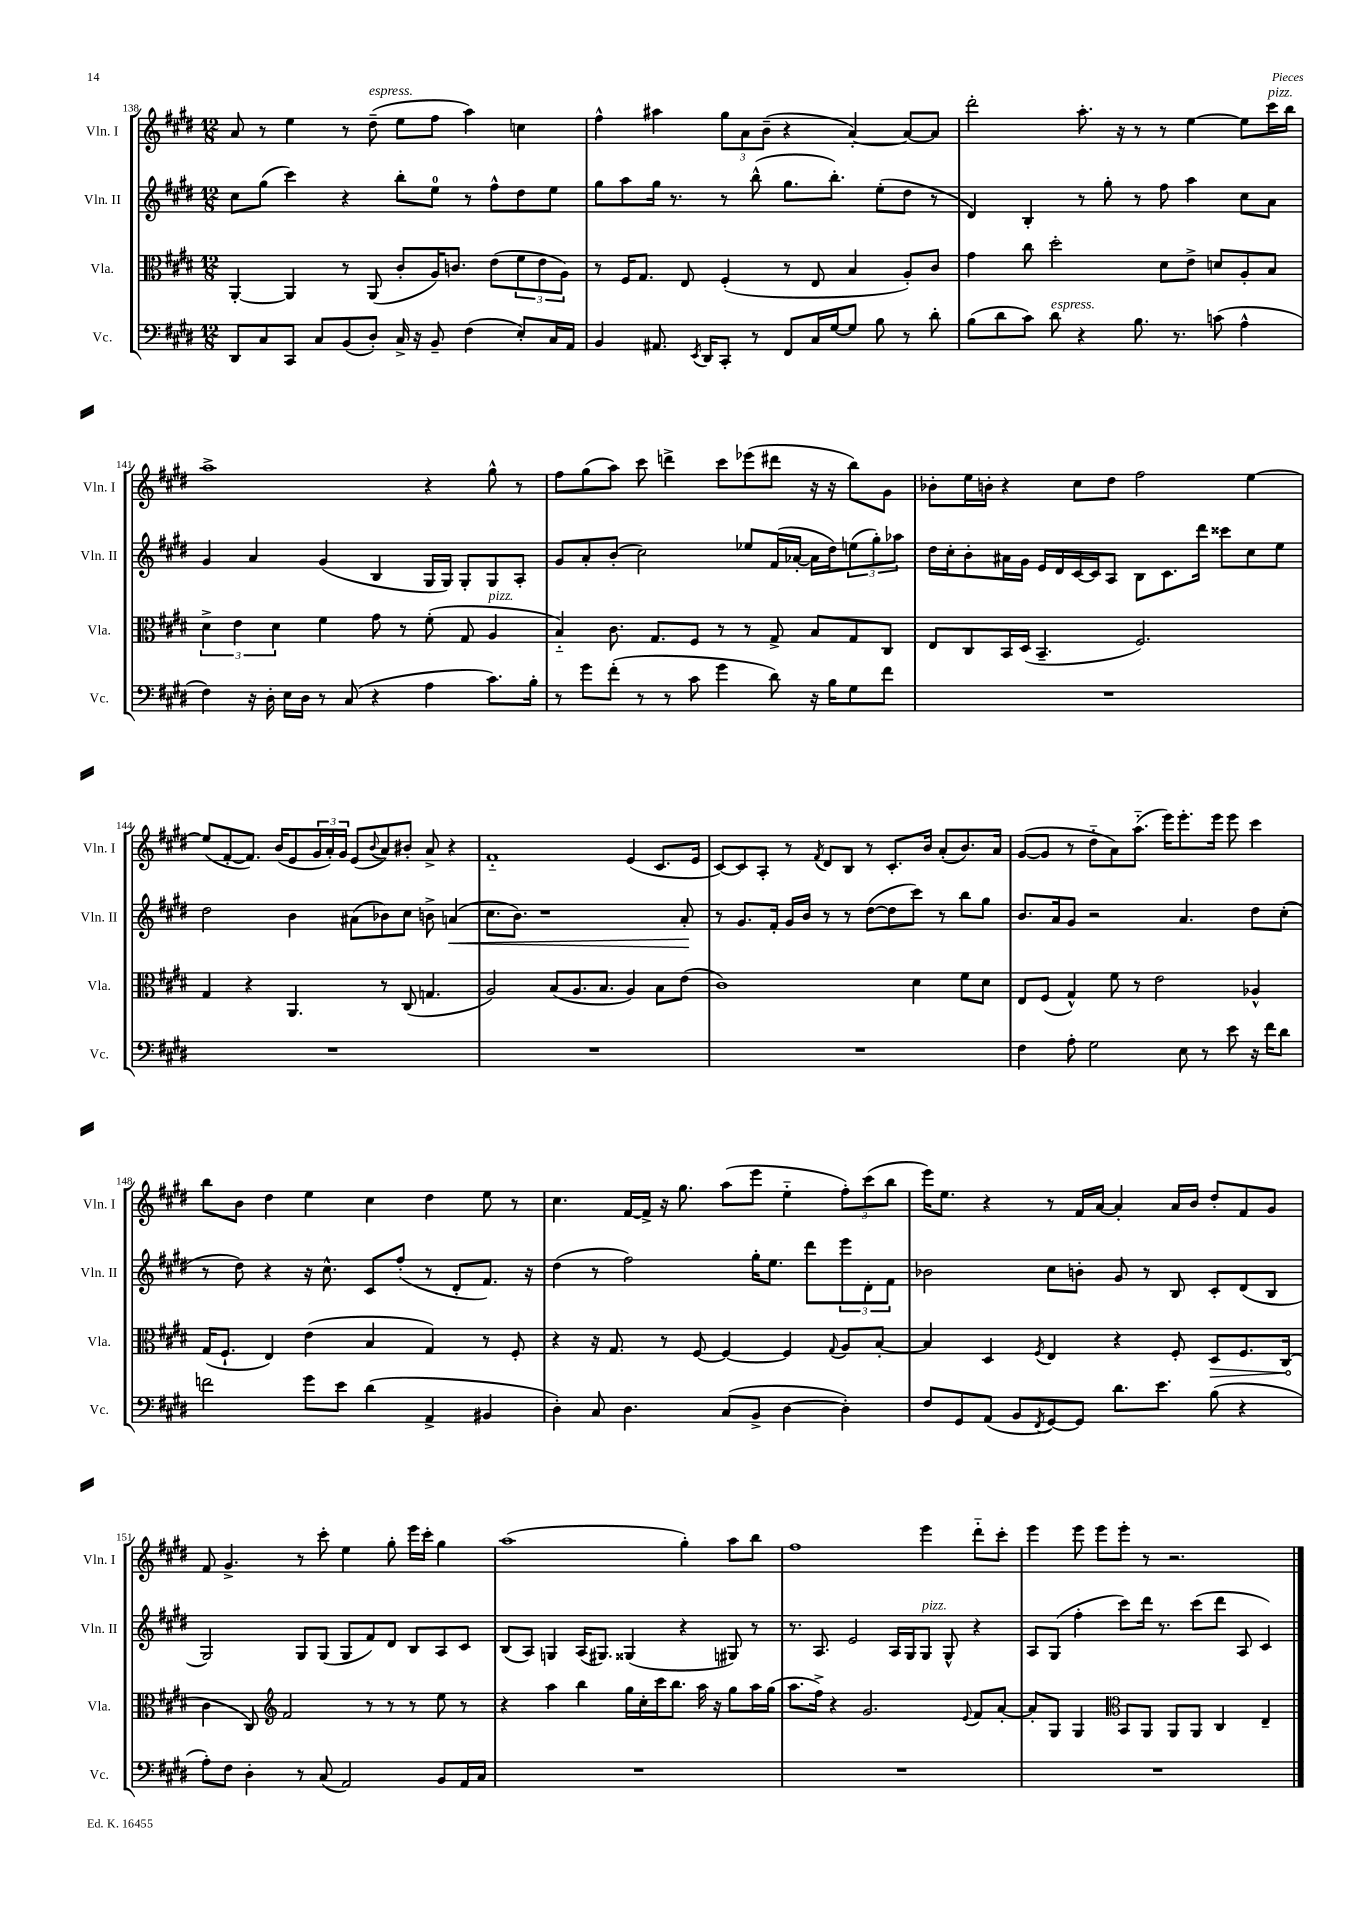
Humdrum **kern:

**kern	**kern	**kern	**kern
*staff4	*staff3	*staff2	*staff1
*clefF4	*clefC3	*clefG2	*clefG2
*k[f#c#g#d#]	*k[f#c#g#d#]	*k[f#c#g#d#]	*k[f#c#g#d#]
*M12/8	*M12/8	*M12/8	*M12/8
8DD#/L	[4AA'/	8cc#\L	8a/
8C#/	.	(8gg#\J	8r
8CC#/J	4AA/]	4ccc#\)	4ee\
8C#/L	.	.	.
(8BB/	8r	4r	8r
8D#'/J)	(8AA/	.	(8dd#~\
16C#^/	8c#'/L	8bb'\L	8ee\L
16r	.	.	.
8BB~/	16A/K)	8ee\J	8ff#\J
.	8.c/J	.	.
(4F#\	.	8r	4aa\)
.	(8e\L	8ff#^^\L	.
8E'/L)	12f#\	8dd#\	4cc\
.	12e\	.	.
16C#/L	.	8ee\J	.
.	12A\J)	.	.
16AA/JJ	.	.	.
=	=	=	=
4BB/	8r	8gg#\L	4ff#^^\
.	16F#/LK	8aa\	.
.	8.G#/J	.	.
8.AA#/	.	16gg#\Jk	4aa#\
.	.	8.r	.
.	8E/	.	.
8qEE/	.	.	.
16DD#/LK	.	.	.
8CC#'/J	(4F#'/	8r	12gg#\L
.	.	.	12a\
8r	.	(8bb^^\	.
.	.	.	(12b~\J
8FF#/L	8r	8.gg#\L	4r
16C#/L	8E/	.	.
[16G#/J	.	8.bb'\J)	.
8G#/]J	4B/	.	[4a'/)
8B\	.	(8ee'\L	.
8r	8A'/L)	8dd#\J	8a/_L
8d#'\	8c#/J	8r	8a/]J
=	=	=	=
(8B\L	4g#\	4d#/)	2ddd#'\
8d#\	.	.	.
8c#\J)	8cc#\	4B'/	.
8d#\	2dd#'\	.	.
4r	.	8r	8.aa'\
.	.	8gg#'\	.
.	.	.	16r
8.B\	.	8r	8r
.	8d#\L	8ff#\	8r
8.r	.	.	.
.	8e^\J	4aa\	[4ee\
(8c\	8d/L	.	.
4A^^\	8A'/	8cc#\L	8ee\]L
.	8B/J	8a\J	16ccc#\L
.	.	.	16bb\JJ
=	=	=	=
4F#\)	6d#^\	4g#/	1aa^
.	6e\	.	.
16r	.	4a/	.
16D#'\	.	.	.
.	6d#\	.	.
16E\LL	.	.	.
16D#\JJ	.	.	.
8r	4f#\	(4g#/	.
(8C#/	.	.	.
4r	8g#\	4B/	.
.	8r	.	.
4A\	(8f#'\	16G#/LL	4r
.	.	16G#/JJ)	.
.	8G#/	8G#'/L	.
8.c#\L)	4A/	8G#/	8gg#^^\
.	.	8A'/J	8r
16B'\Jk	.	.	.
=	=	=	=
8r	4B'~/)	8g#/L	8ff#\L
8g#\L	.	8a'/	(8gg#\
(8f#'\J	8.c#\	(8b'/J	8aa\J)
8r	.	2cc#\)	8ccc#\
.	8.G#/L	.	.
8r	.	.	4ddd^\
8c#\	8F#/J	.	.
4g#\	8r	.	8ccc#\L
.	8r	8ee-/L	(8eee-\
8d#\)	8G#^/	(16f#/L	8ddd#\J
.	.	[16a-'/JJ	.
16r	8B/L	16a-\]LL	16r
16B\LK	.	16dd#\J)	16r
8G#\	8G#/	(12ee\	8bb\L)
.	.	12gg#'\)	.
8f#\J	8C#/J	.	8g#\J
.	.	12aa-\J	.
=	=	=	=
1.r	8E/L	16dd#\LL	8b-'\L
.	.	16cc#'\J	.
.	8C#/	8b'\	16ee\L
.	.	.	16b'\JJ
.	16BB/L	16a#\L	4r
.	(16D#/JJ	16g#\JJ	.
.	4.BB~/	16e/LL	.
.	.	16d#/	.
.	.	[16c#/	8cc#\L
.	.	16c#/]J	.
.	.	8A/J	8dd#\J
.	2.F#/)	8B\L	2ff#\
.	.	8.c#\	.
.	.	16ddd#\Jk	.
.	.	8ccc##\L	.
.	.	8cc#\	[4ee\
.	.	8ee\J	.
=	=	=	=
1.r	4G#/	2dd#\	(8ee/]L
.	.	.	[8f#'/
.	4r	.	8.f#/]J)
.	.	.	(16b/LK
.	4.AA/	4b\	8e/
.	.	.	24g#/L
.	.	.	24a'/)
.	.	.	24g#/JJ
.	.	(8a#\L	(8e/L
.	.	.	8qqb/
.	8r	8b-\)	8a/)
.	(8C#/	8cc#\J	8b#'/J
.	4.G/	8b^\	8a^/
.	.	(4a/	4r
=	=	=	=
1.r	2A/)	8.cc#\L	1f#'~
.	.	8.b\J)	.
.	.	1r	.
.	(8B/L	.	.
.	8.A/	.	.
.	8.B/J	.	.
.	4A/)	.	(4e/
.	8B\L	.	8.c#/L
.	(8e\J	8a'/	.
.	.	.	16e/Jk
=	=	=	=
1.r	1c#)	8r	[8c#/L)
.	.	8.g#/L	8c#/]
.	.	.	8A'/J
.	.	16f#'/Jk	.
.	.	16g#/LL	8r
.	.	16b/JJ	.
.	.	.	8qf#/
.	.	8r	8d#/L
.	.	8r	8B/J
.	.	([8dd#\L	8r
.	.	8dd#\]	8.c#'/L
.	4d#\	8ccc#\J)	.
.	.	.	16b/Jk
.	.	8r	(8a'/L
.	8f#\L	8bb\L	8.b/)
.	8d#\J	8gg#\J	.
.	.	.	16a/Jk
=	=	=	=
4F#\	8E/L	8.b/L	([8g#/L
.	(8F#/J	.	8g#/]J
.	.	16a/k	.
8A'\	4G#^^/)	8g#/J	8r
2G#\	.	2r	8dd#'~\L
.	8f#\	.	8a\)
.	8r	.	(8.aa'~\J
.	2e\	.	.
.	.	.	16eee\LK)
8E\	.	4.a/	8.eee'\
8r	.	.	.
.	.	.	16eee\Jk
8e\	.	.	8eee\
16r	4A-^^/	8dd#\L	4ccc#\
16f#\LK	.	.	.
8d#\J	.	(8cc#'\J	.
=	=	=	=
2f\	(16G#/LK	8r	8bb\L
.	8.F#`/J	.	.
.	.	8dd#\)	8b\J
.	4E/)	4r	4dd#\
8g#\L	(4e\	16r	4ee\
.	.	8.cc#^^\	.
8e\J	.	.	.
(4d#\	4B/	8c#/L	4cc#\
.	.	(8ff#'/J	.
4AA^/	4G#/)	8r	4dd#\
.	.	8d#'/L	.
4BB#/	8r	8.f#/J)	8ee\
.	8F#'/	.	8r
.	.	16r	.
=	=	=	=
4D#'\)	4r	(4dd#\	4.cc#\
8C#/	16r	8r	.
.	8.G#/	.	.
4.D#\	.	2ff#\)	[16f#/LL
.	.	.	16f#^/]JJ
.	8r	.	16r
.	.	.	8.gg#\
.	[8F#/	.	.
(8C#/L	4F#/_	.	(8aa\L
8BB^/J	.	16gg#'\LK	8eee\J
.	.	8.ee\J	.
[4D#\	4F#/]	.	4ee'~\
.	.	8ddd#\L	.
.	8qqG#/	.	.
4D#'\])	8A/L	12eee\	12ff#'\L)
.	.	12d#'\	(12ccc#\
.	[8B'/J	.	.
.	.	12f#\J	12bb\J
=	=	=	=
8F#/L	4B/]	2b-\	16eee\LK)
.	.	.	8.ee\J
8GG#/	.	.	.
(8AA/J	4D#/	.	4r
8BB/L	.	.	.
8qFF#/	8qF#/	.	.
[8GG#/)	4E/	8cc#\L	8r
8GG#/]J	.	8b'\J	16f#/LL
.	.	.	[16a/JJ
8.d#\L	4r	8g#/	4a'/]
.	.	8r	.
8.e\J	.	.	.
.	8F#'/	8B/	16a/LL
.	.	.	16b/JJ
(8B\	8D#/L	8c#'/L	8dd#'/L
4r	8.F#/	(8d#/	8f#/
.	.	8B/J	8g#/J
.	(16C#/Jk	.	.
=	=	=	=
8A'\L)	4c#\	2G#/)	8f#/
8F#\J	.	.	4.g#^/
4D#'\	8C#/)	.	.
*	*clefG2	*	*
.	2f#/	.	.
8r	.	8G#/L	8r
(8C#/	.	(8G#/J	8ccc#'\
2AA/)	.	8G#/L	4ee\
.	8r	8f#/)	.
.	8r	8d#/J	8gg#'\
.	8r	8B/L	16eee\LL
.	.	.	16ccc#'\JJ
8BB/L	8ee\	8A/	4gg#\
16AA/L	8r	8c#/J	.
16C#/JJ	.	.	.
=	=	=	=
1.r	4r	(8B/L	(1aa
.	.	8A/J)	.
.	4aa\	4G/	.
.	4bb\	(16A/LK	.
.	.	8.G#/J)	.
.	16gg#\LL	(4G##/	.
.	16cc#'\	.	.
.	16ccc#\J	.	.
.	8.bb\J	.	.
.	.	4r	4gg#'\)
.	16aa\	.	.
.	16r	.	.
.	8gg#\L	8G#/)	8aa\L
.	16aa\L	8r	8bb\J
.	(16gg#\JJ	.	.
=	=	=	=
1.r	8.aa\L	8.r	1ff#
.	16ff#^\Jk)	8.A/	.
.	4r	.	.
.	.	2e/	.
.	2.g#/	.	.
.	.	16A/LL	.
.	.	16G#/J	.
.	.	8G#/J	4eee\
.	.	8G#^^/	.
.	8qqe/	.	.
.	8f#/L	4r	8ddd#'~\L
.	[8a'/J	.	8ccc#'\J
=	=	=	=
1.r	8a'/]L	8A/L	4eee\
.	8G#/J	(8G#/J	.
.	4G#/	4ff#'\	8eee\
.	.	.	8eee\L
*	*clefC3	*	*
.	8BB/L	8ccc#\L)	8eee'\J
.	8AA/J	16ddd#\Jk	8r
.	.	8.r	.
.	8AA/L	.	2.r
.	8AA/J	(8ccc#\L	.
.	4C#/	8ddd#\J	.
.	.	8A/	.
.	4E~/	4c#/)	.
==	==	==	==
*-	*-	*-	*-
